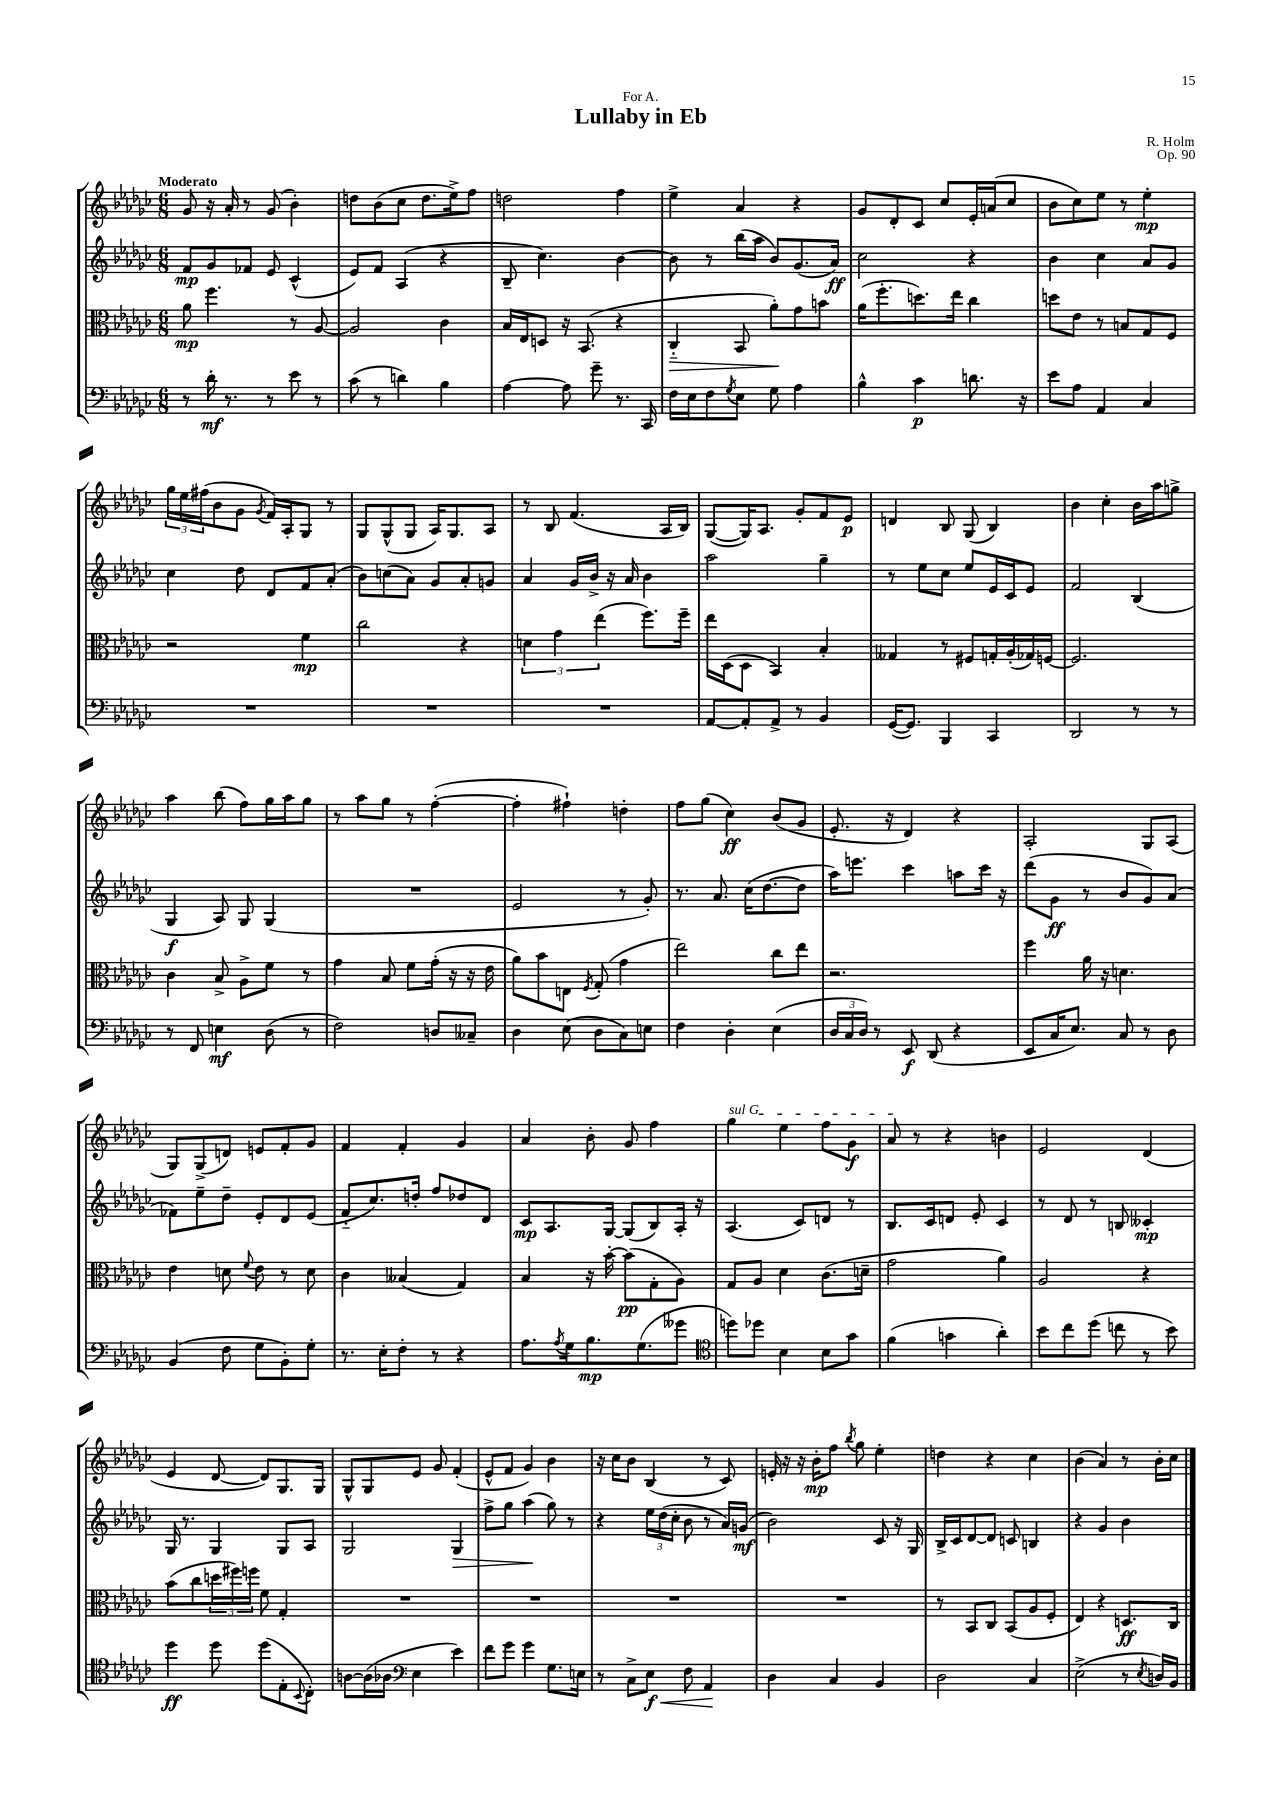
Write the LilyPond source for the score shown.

\header { title = "Lullaby in Eb" composer = "R. Holm" dedication = "For A." opus = "Op. 90" }
<<
\new StaffGroup <<
\new Staff = "s0" {
    \clef treble \key ges \major \numericTimeSignature \time 6/8 \tempo "Moderato"
    ges'8 r16 aes'16-. r8 ges'8( bes'4-.) |
    d''8 bes'8( ces''8 d''8. ees''16->) f''8 |
    d''2 f''4 |
    ees''4-> aes'4 r4 |
    ges'8 des'8-. ces'8 ces''8 ees'16-. a'16( ces''8 |
    bes'8 ces''8) ees''8 r8 ees''4-.\mp |
    \tuplet 3/2 { ges''16 ees''16 fis''16( } bes'8 ges'8 \acciaccatura { ges'8 } f'16) aes16-. ges8 r8 |
    ges8 ges8-^( ges8 aes16) ges8. aes8 |
    r8 bes8 f'4.( aes16 bes16) |
    ges8~( ges16) aes8. ges'8-. f'8 ees'8\p |
    d'4 bes8 ges8( bes4) |
    bes'4 ces''4-. bes'16 aes''16 g''8-> |
    aes''4 bes''8( f''8) ges''16 aes''16 ges''8 |
    r8 aes''8 ges''8 r8 f''4~-.( |
    f''4-. fis''4-!) d''4-. |
    f''8 ges''8( ces''4\ff) bes'8( ges'8 |
    ees'8.-. r16 des'4) r4 |
    aes2-. ges8 aes8( |
    ges8) ges8->( d'8) e'8 f'8-. ges'8 |
    f'4 f'4-. ges'4 |
    aes'4 bes'8-. ges'8 f''4 |
    \once \override TextSpanner.bound-details.left.text = \markup { \italic "sul G" } ges''4\startTextSpan ees''4 f''8 ges'8\f |
    aes'8\stopTextSpan r8 r4 b'4 |
    ees'2 des'4( |
    ees'4 des'8~ des'8) ges8. ges16 |
    ges8-^ ges8 ees'8 ges'8 f'4-.( |
    ees'8-^ f'8 ges'4) bes'4 |
    r16 ces''16 bes'8 bes4( r8 ces'8) |
    e'16-. r16 r16 bes'16-.\mp f''8 \acciaccatura { bes''8 } ges''8 ees''4-. |
    d''4 r4 ces''4 |
    bes'4( aes'4) r8 bes'16-. ces''16 \bar "|." |
}
\new Staff = "s1" {
    \clef treble \key ges \major \numericTimeSignature \time 6/8
    f'8\mp ges'8 fes'8 ees'8 ces'4-^( |
    ees'8) f'8 aes4( r4 |
    bes8-- ces''4.) bes'4~ |
    bes'8 r8 bes''16( aes''16 bes'8) ges'8.( aes'16\ff) |
    ces''2 r4 |
    bes'4 ces''4 aes'8 ges'8 |
    ces''4 des''8 des'8 f'8 aes'8-.( |
    bes'8) c''8( aes'8) ges'8 aes'8-. g'8 |
    aes'4 ges'16 bes'16-> r16 aes'16 bes'4 |
    aes''2 ges''4-- |
    r8 ees''8 ces''8 ees''8 ees'16 ces'16 ees'8 |
    f'2 bes4( |
    ges4\f aes8) ges8 ges4( |
    R2. |
    ees'2 r8 ges'8-.) |
    r8. aes'8. ces''16( des''8.~ des''8 |
    aes''16) e'''8. ces'''4 a''8 ces'''16 r16 |
    des'''8( ges'8\ff r8 bes'8 ges'8) aes'8( |
    fes'8) ees''8-- des''8-- ees'8-. des'8 ees'8( |
    f'8-_ ces''8.) d''16-. f''8 des''8 des'8 |
    ces'8\mp aes8. ges16~ ges8( bes8) aes16-. r16 |
    aes4.( ces'8) d'8 r8 |
    bes8. ces'16 d'8 ees'8-. ces'4 |
    r8 des'8 r8 b8 ceses'4-.\mp |
    ges16 r8. ges4 ges8 aes8 |
    ges2 ges4\> |
    f''8-> ges''8 aes''4\!( ges''8) r8 |
    r4 \tuplet 3/2 { ees''16 des''16( ces''16-. } bes'8 r8 aes'16) g'16\mf( |
    bes'2) ces'8 r16 ges16 |
    bes16-> ces'16 des'8~ des'8 c'8 b4 |
    r4 ges'4 bes'4 \bar "|." |
}
\new Staff = "s2" {
    \clef alto \key ges \major \numericTimeSignature \time 6/8
    aes'8\mp f''4. r8 aes8~ |
    aes2 ces'4 |
    bes16 ees16 d8 r16 bes,8.( r4 |
    ces4-_\> bes,8 aes'8-.\!) ges'8 b'8 |
    aes'16( f''8.-. d''8.) ees''16 ces''4 |
    d''8 ees'8 r8 b8 ges8 f8 |
    r2 f'4\mp |
    ces''2 r4 |
    \tuplet 3/2 { d'4 ges'4 ees''4( } f''8.) f''16-- |
    ees''16 des16( des8 bes,4) bes4-. |
    geses4 r8 fis8 g16-. aes16-.( ges16) f16~ |
    f2. |
    ces'4 bes8-> aes8-> f'8 r8 |
    ges'4 bes8 f'8 ges'16-.( r16 r16 ees'16 |
    aes'8) bes'8 e8 \acciaccatura { f8 } ges8-.( ges'4 |
    ees''2) ces''8 ees''8 |
    r2. |
    f''4 aes'16 r16 d'4. |
    ees'4 d'8 \appoggiatura { f'8 } ees'8 r8 d'8 |
    ces'4 beses4( ges4) |
    bes4 r16 bes'16~-. bes'8\pp( ges8-. aes8) |
    ges8 aes8 des'4 ces'8.( d'16-- |
    ges'2 aes'4) |
    aes2 r4 |
    bes'8( ces''8 \tuplet 3/2 { d''16 fis''16) f''16 } f'8 ges4-. |
    R2. |
    R2. |
    R2. |
    R2. |
    r8 bes,8 ces8 bes,8( aes8 f8-. |
    ees4) r4 d8.\ff ces16 \bar "|." |
}
\new Staff = "s3" {
    \clef bass \key ges \major \numericTimeSignature \time 6/8
    r8 des'16-.\mf r8. r8 ees'8 r8 |
    ces'8( r8 d'4) bes4 |
    aes4~ aes8 ges'8-- r8. ces,16 |
    f16 ees16 f8 \acciaccatura { ges8 } ees8 ges8 aes4 |
    bes4-^ ces'4\p d'8. r16 |
    ees'8 aes8 aes,4 ces4 |
    R2. |
    R2. |
    R2. |
    aes,8~ aes,8-. aes,8-> r8 bes,4 |
    ges,16~( ges,8.) bes,,4 ces,4 |
    des,2 r8 r8 |
    r8 f,8 e4\mf des8( r8 |
    f2) d8 ceses8-- |
    des4 ees8( des8 ces8) e8 |
    f4 des4-. ees4( |
    \tuplet 3/2 { des16 ces16 des16) } r8 ees,8\f des,8( r4 |
    ees,8 ces16 ees8.) ces8 r8 des8 |
    bes,4( f8 ges8 bes,8-.) ges8-. |
    r8. ees16-. f8-. r8 r4 |
    aes8. \acciaccatura { aes8 } ges16 bes8.\mp ges8.( geses'8 |
    \clef tenor d''8) des''8 bes4 bes8 ges'8 |
    f'4( g'4 aes'4-.) |
    bes'8 ces''8 des''8( c''8 r8 bes'8) |
    des''4\ff des''8 des''8( ees8-. \appoggiatura { bes,8 } ces8-.) |
    a8~ a16( aes16 \clef bass ees4 ees'4) |
    f'8 ges'8 ges'4 ges8. e16 |
    r8 ces8-> ees8\f\< f8 aes,4\! |
    des4 ces4 bes,4 |
    des2 ces4 |
    ees2->( r8 \acciaccatura { ees8 } d16) bes,16 \bar "|." |
}
>>
>>
\layout { \context { \Score \remove "Bar_number_engraver" } }
